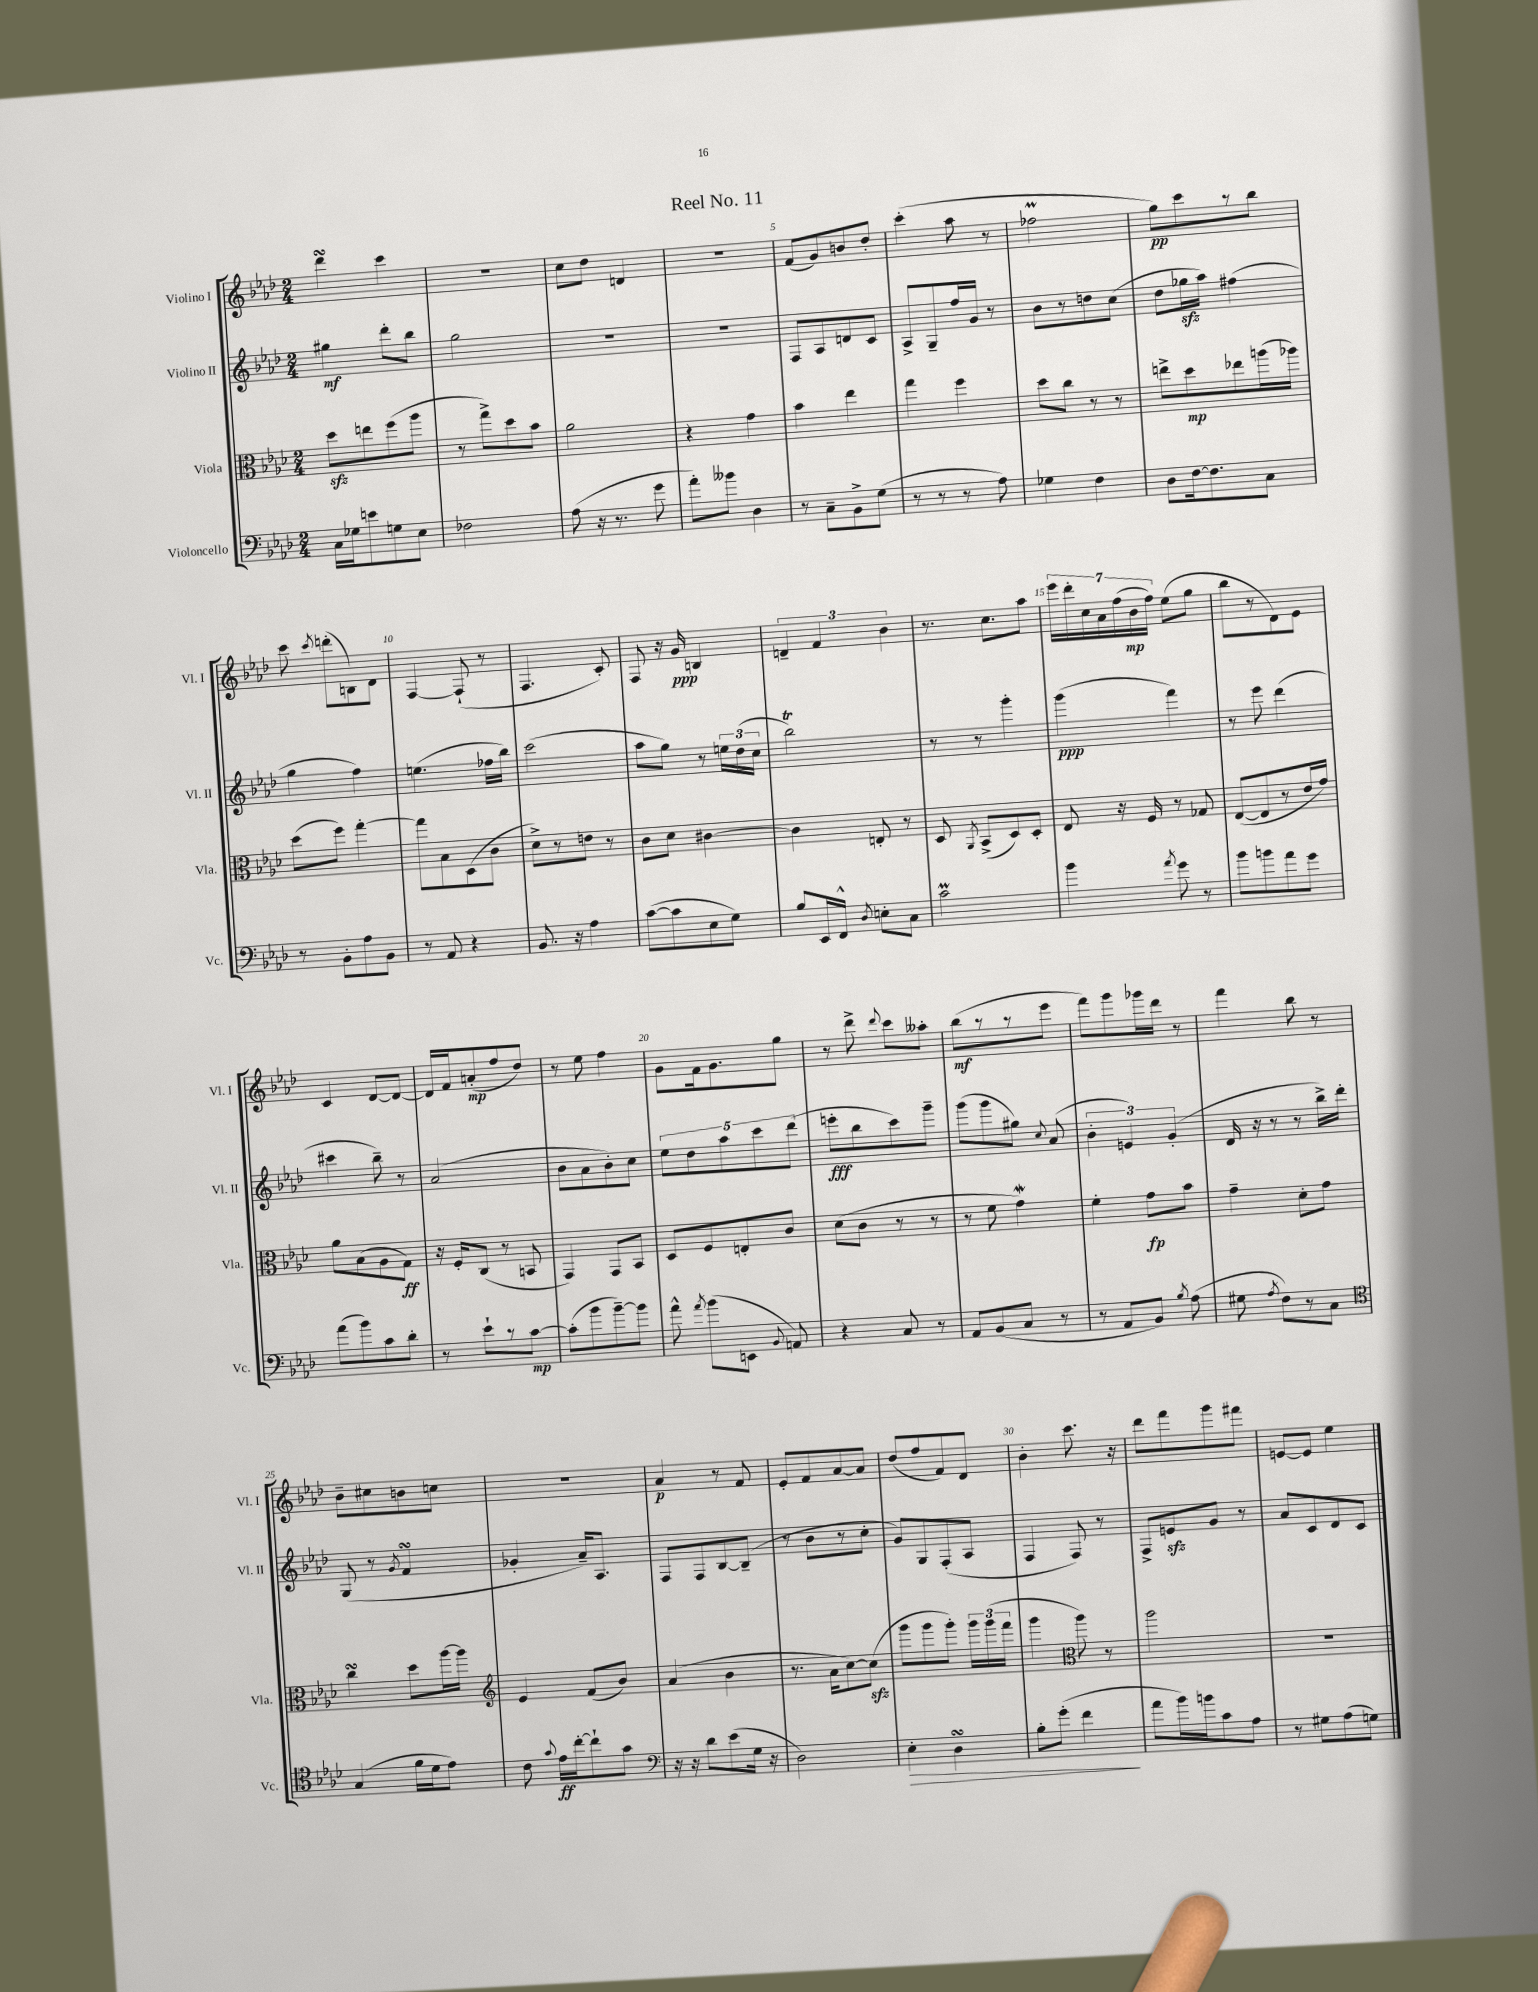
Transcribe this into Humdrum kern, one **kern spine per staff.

**kern	**kern	**kern	**kern
*staff4	*staff3	*staff2	*staff1
*clefF4	*clefC3	*clefG2	*clefG2
*k[b-e-a-d-]	*k[b-e-a-d-]	*k[b-e-a-d-]	*k[b-e-a-d-]
*M2/4	*M2/4	*M2/4	*M2/4
16C	8dd-	4gg#	4ddd-
16G-	.	.	.
8e	8ee	.	.
8G	(8ff	8ddd-'	4ccc
8E-	8aa-	8bb-	.
=	=	=	=
2F-	8r	2gg	2r
.	8gg^)	.	.
.	8dd-	.	.
.	8b-	.	.
=	=	=	=
(8A-	2a-	2r	8cc
16r	.	.	8dd-
8.r	.	.	.
.	.	.	4d
8g	.	.	.
=	=	=	=
8a-')	4r	2r	2r
8b--	.	.	.
4D-	4g	.	.
=	=	=	=
8r	4b-	8F	(8f
8C~	.	8A-	8g)
8BB-^	4ee-	8d	8b
(8G	.	8c	8dd-'
=	=	=	=
8r	4gg	8A-^	(4ccc'
8r	.	8G~	.
8r	4ff	16ff	8aa-
.	.	16g	.
8A-)	.	8r	8r
=	=	=	=
4G-	8dd-	8b-	2ff-
.	8cc	8r	.
4F	8r	8dd	.
.	8r	(8cc	.
=	=	=	=
8D-	8ee^	8dd-	8gg)
[16F	8dd-	16gg-	8ccc
8.F]	.	16aa-)	.
.	8ee-	(4ff#	8r
8C	(16aa	.	8bb-
.	16aa-)	.	.
=	=	=	=
8r	(8dd-	4gg	8ccc
.	.	.	8qccc
8BB-'	8ff)	.	(8ddd'
8A-	[4gg'	4ff)	8B)
8BB-	.	.	8d-
=	=	=	=
8r	8gg]	(4.ee	[4F
8AA-	8B-	.	.
4r	(8D-	.	(8F`]
.	8c	16ff-	8r
.	.	16bb-)	.
=	=	=	=
8.BB-	8d-^)	(2ccc	4.F
.	8r	.	.
16r	.	.	.
4A-	8e	.	.
.	8r	.	8c')
=	=	=	=
([8c	8c	8aa-	8F
8c]	8d-	8gg)	16r
.	.	.	16g
8E-	[4c#	8r	4B
8G)	.	24ee	.
.	.	(24dd-	.
.	.	24cc	.
=	=	=	=
8B-	4c#]	2bb-)	6d~
16EE-	.	.	.
.	.	.	6f
16FF^^	.	.	.
8qD-	.	.	.
8E'	8E'	.	.
.	.	.	6b-
8C	8r	.	.
=	=	=	=
2c	8D-	8r	8.r
.	8qAA-	.	.
.	(8BB-^	8r	.
.	.	.	8.cc
.	8D-)	4ggg'	.
.	8D-'	.	8aa-
=	=	=	=
4b-	8E-	(4ggg	28eee-
.	.	.	28ddd-'
.	.	.	28cc
.	.	.	28a-
.	16r	.	.
.	.	.	(28ff
.	.	.	28b-
.	16F	.	.
.	.	.	28ff)
8qa-	.	.	.
8g	8r	4fff)	(8ee-
8r	8G-	.	8gg
=	=	=	=
8b-	([8E-	8r	8bb-
8b	8E-]	8eee-	8r
8a-	8r	(4ddd-	8d-)
8g	16e-	.	8e-
.	16g)	.	.
=	=	=	=
(8a-	8a-	4ccc#	4c
8b-)	(8B-	.	.
8c	8A-	8bb-~)	[8d-
8d-'	8G)	8r	8d-_
=	=	=	=
8r	16r	(2a-	16d-]
.	16F'	.	16f
8e-`	(8C	.	(8a'
8r	8r	.	8ff
[8c	8BB	.	8dd-)
=	=	=	=
(8c']	4GG)	8b-	8r
8b-	.	8a-	8ee-
[8b-~)	8GG	8b-')	4ff
8b-]	8BB-	8cc	.
=	=	=	=
8a-^^	8D-	10ee-	8g
.	.	10dd-	.
8qa-	.	.	.
(8b-	8F	.	16f
.	.	.	8.g
.	.	10aa-	.
8EE	8E'	.	.
.	.	10ccc	.
8qqBB-	.	.	.
8AA)	8c	.	8gg
.	.	(10ddd-	.
=	=	=	=
4r	(8d-	8eee'	8r
.	8c	8bb-	8ddd-^
.	.	.	8qqddd-
8C	8r	8ccc)	8ccc
8r	8r	8ggg~	8aa--'
=	=	=	=
8AA-	8r	(8ggg	(8bb-
(8BB-	8f	8ggg	8r
8C	4g)	8gg#)	8r
.	.	8qqcc	.
8r	.	(8a-	8eee-
=	=	=	=
8r	4f'	6b-'	8fff)
8AA-	.	.	8ggg
.	.	6e)	.
8BB-)	8g	.	16ggg-
.	.	.	16ddd-
.	.	(6g'	.
8qB-	.	.	.
(8A-	8b-	.	8r
=	=	=	=
8G#	4g~	16d-	4fff
.	.	16r	.
8qA-	.	.	.
8F)	.	8r	.
8r	8d-'	8r	8bb-
8C	8g	16bb-^)	8r
.	.	16ddd-'	.
=	=	=	=
*clefC4	*	*	*
(4G	4cc	(8G	8b-~
.	.	8r	8cc#
.	.	8qg	.
16f	8dd-	4f	8b
16d-	.	.	.
8e-)	[16aa-	.	8cc
.	16aa-]	.	.
=	=	=	=
*	*clefG2	*	*
8c	4e-	4g-'	2r
8qqg	.	.	.
16e-	.	.	.
[16cc'	.	.	.
8cc`]	(8f	16a-~)	.
.	.	8.A-	.
8g	8b-)	.	.
=	=	=	=
*clefF4	*	*	*
16r	(4a-	8F	4a-
16r	.	.	.
8d-	.	8F	.
(8e-	4b-	[8B-	8r
16G	.	(8B-~]	8f
16r	.	.	.
=	=	=	=
2D-)	8.r	8r	8e-'
.	.	8b-	8f
.	16a-	.	.
.	[8cc)	8r	[8a-
.	(8cc]	8cc'	8a-]
=	=	=	=
4E-'	8ggg	8g)	(8dd-
.	8ggg	8G	8ff
4D-	8ggg')	(8F'	8f)
.	24ggg	8A-	8d-
.	(24ggg	.	.
.	24fff	.	.
=	=	=	=
8B-'	4ggg	4F	4b-'
(8g'	.	.	.
*	*clefC3	*	*
4f	8aa-)	8F)	8.ccc
.	8r	8r	.
.	.	.	16r
=	=	=	=
8a-	2aa-	8F^	8ddd-
16b-)	.	8e	8fff
16b	.	.	.
8c	.	8g	8ggg
8A-	.	8r	8fff#
=	=	=	=
8r	2r	8a-	[8e
8G#	.	8c	8e]
(8A-	.	8d-	4ee-
8G)	.	8c	.
==	==	==	==
*-	*-	*-	*-
